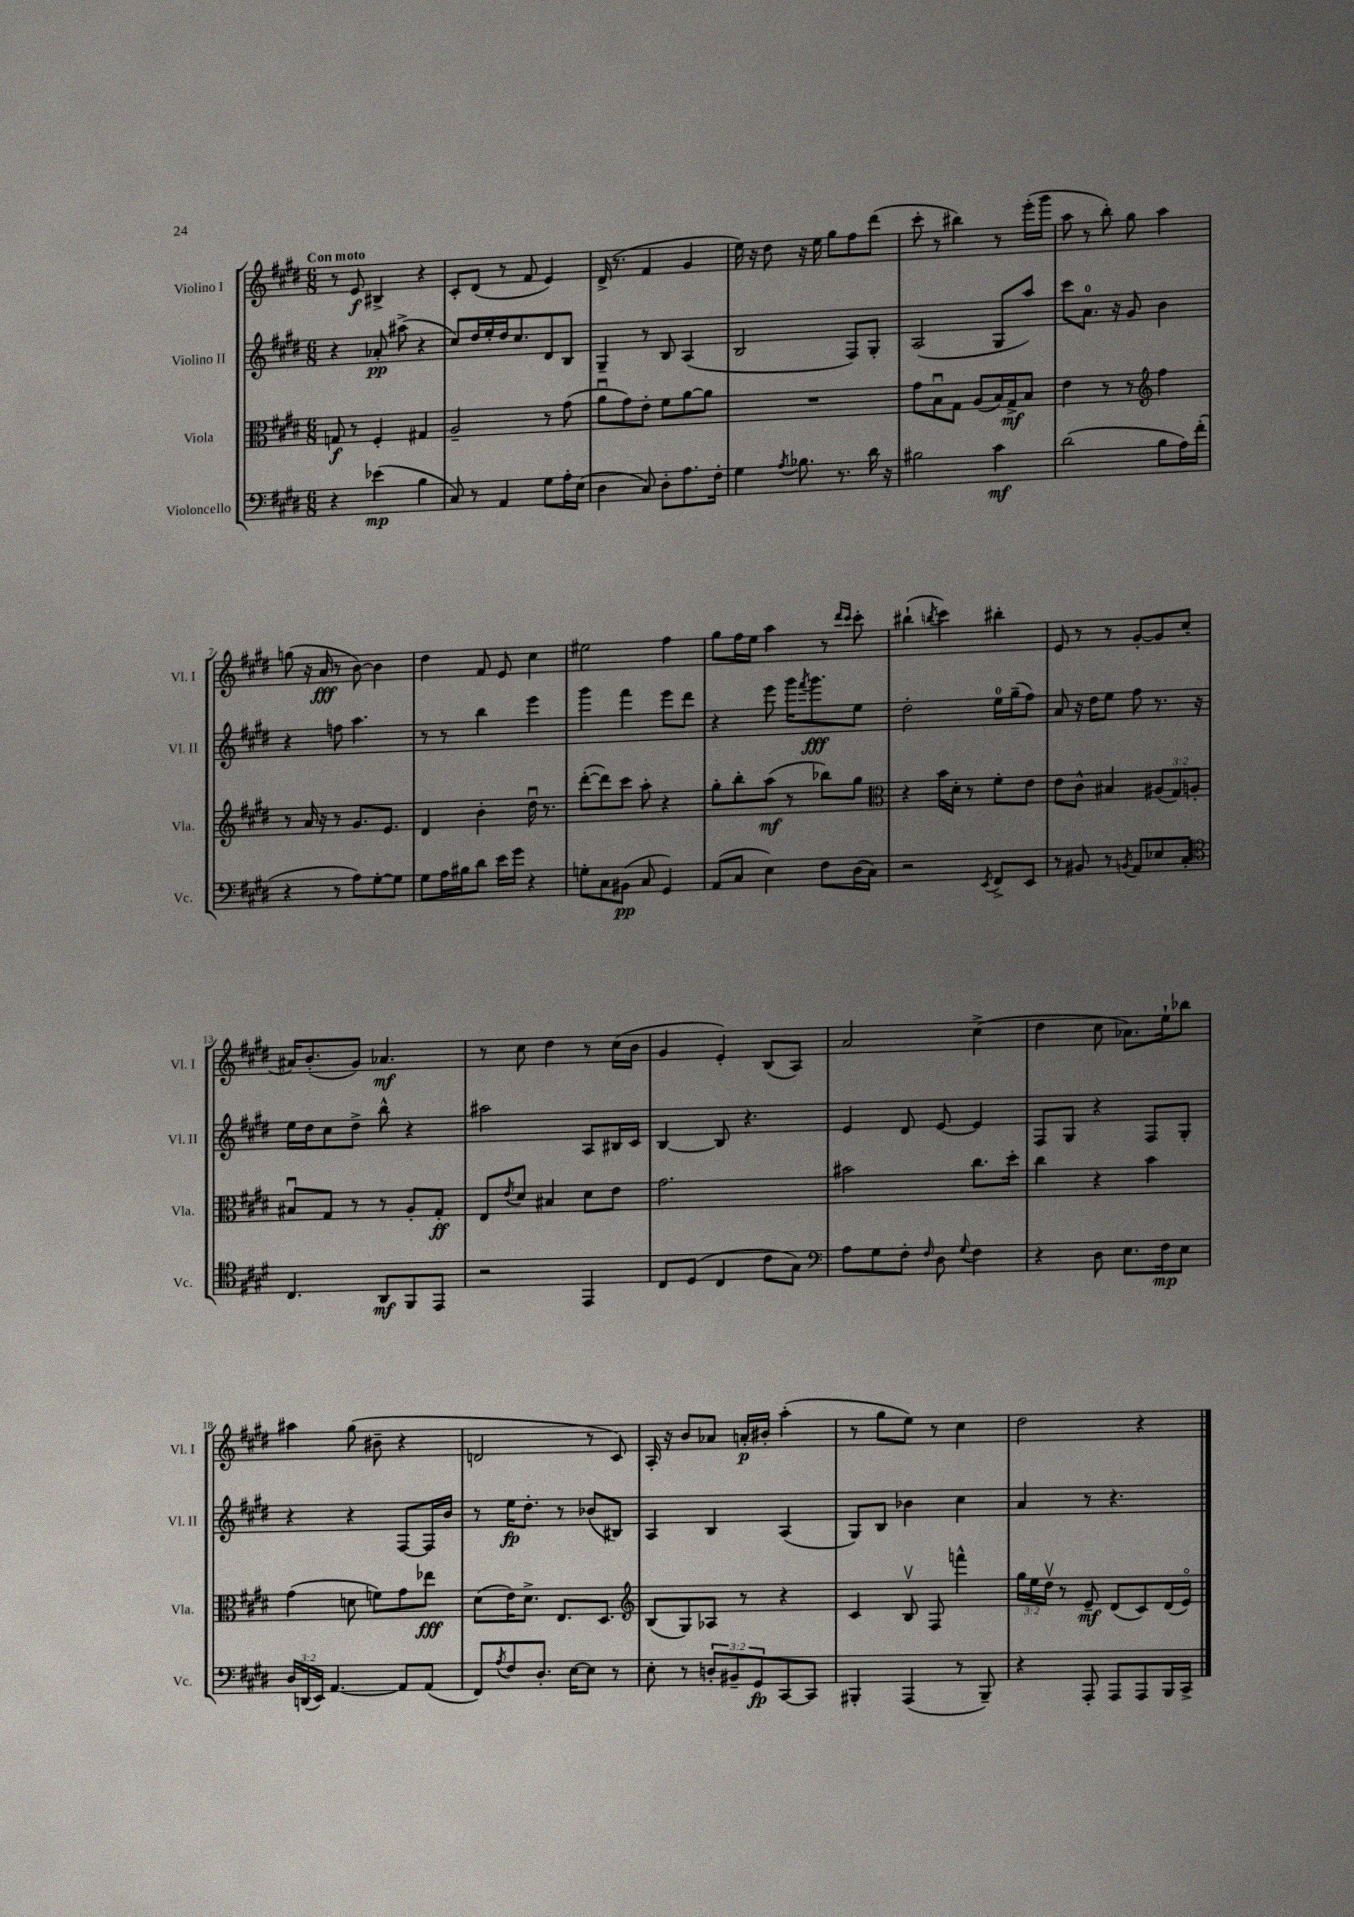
<<
\new StaffGroup <<
\new Staff = "s0" \with { instrumentName = "Violino I" shortInstrumentName = "Vl. I" } {
    \clef treble \key e \major \numericTimeSignature \time 6/8 \tempo "Con moto"
    r8 e'8\f bis4-> r4 |
    cis'8-. dis'8( r8 fis'8 e'4) |
    dis'16->( r8. fis'4 gis'4 |
    e''16) r16 dis''8 r16 e''16 gis''8 fis''8 dis'''8( |
    cis'''8-. r8 bis''4) r8 e'''16-.( gis'''16 |
    a''8 r8 b''8-.) gis''8 a''4 |
    g''8( r16 a'16\fff r8 b'8~) b'4 |
    dis''4 fis'8 e'8 cis''4 |
    eis''2 fis''4 |
    gis''8 fis''16 e''16 a''4 r8 \grace { dis'''16 cis'''16 } cis'''8-. |
    bis''4-!( \acciaccatura { b''8 } cis'''4) bis''4-. |
    e'8 r8 r8 gis'8~-. gis'8 cis''8( |
    ais'16) b'8.-.( gis'8) aes'4.\mf |
    r8 cis''8 dis''4 r8 cis''16( b'16 |
    gis'4 e'4-.) b8( a8) |
    a'2 cis''4->( |
    dis''4 cis''8 aes'8.) e''16-! bes''8 |
    ais''4 gis''8( bis'8-- r4 |
    d'2 r8 cis'8) |
    a16-. r16 b'8 aes'8 a'16-.\p bis'16-. a''4-.( |
    r8 gis''8 e''8) r8 cis''4 |
    dis''2 r4 \bar "|." |
}
\new Staff = "s1" \with { instrumentName = "Violino II" shortInstrumentName = "Vl. II" } {
    \clef treble \key e \major \numericTimeSignature \time 6/8
    r4 aes'8-.\pp ais''8->( r4 |
    cis''8) dis''16 e''16-. dis''16 cis''8. dis'8 b8 |
    gis4-- r8 b8 a4( |
    b2 fis8) gis8-. |
    a2( gis8 a''8) |
    cis'''8 a'8.-0 r16 gis'8 b'4 |
    r4 f''8 a''4. |
    r8 r8 b''4 e'''4 |
    gis'''4 fis'''4 e'''8 dis'''8 |
    r4 e'''8 gis'''16 \acciaccatura { fis'''8 } gis'''8.\fff e''8 |
    dis''2-. e''16-0 gis''16--( fis''8) |
    a'8 r16 dis''16 e''8 fis''8 r8. r16 |
    e''16 dis''16 cis''8 dis''8-> b''8-^ r4 |
    ais''2 a8 bis16 cis'16 |
    b4~ b8 r4. |
    e'4 dis'8 e'8~ e'4 |
    fis8 gis8 r4 fis8 gis8-. |
    r4 r4 fis8~ fis16 b'16 |
    r8 e''16\fp dis''8.-. r8 bes'8( bis8) |
    a4 b4 a4( |
    gis8) b8 bes'4 cis''4 |
    a'4 r8 r4. \bar "|." |
}
\new Staff = "s2" \with { instrumentName = "Viola" shortInstrumentName = "Vla." } {
    \clef alto \key e \major \numericTimeSignature \time 6/8 \override Staff.TupletNumber.text = #tuplet-number::calc-fraction-text
    g8\f r8 fis4-. gis4 |
    a2-- r8 gis'8( |
    a'8\downbow gis'8) e'8-. fis'8 a'8~ a'8 |
    R2. |
    gis'8 b8\downbow gis8 a8( b16) gis16->\mf b8 |
    e'4 r8 r8 \clef treble fis''4 |
    r8 a'16 r16 r8 gis'8. e'8. |
    dis'4 b'4-. dis''16\downbow r8. |
    dis'''8~-.( dis'''8) cis'''8 a''8-. r4 |
    gis''8-. b''8-. a''8\mf( r8 bes''8) gis''8 |
    \clef alto r4 b'16 dis'16-. r8 fis'8-. e'8 |
    e'8 cis'8-^ bis4 \tuplet 3/2 { ais8( gis8) a8-. } |
    bis8\downbow gis8 r8 r8 a8-. gis8-.\ff |
    e8 \acciaccatura { e'8 } dis'8 bis4 dis'8 e'8 |
    gis'2. |
    bis'2 cis''8. dis''16-. |
    cis''4 r4 b'4 |
    gis'4( d'8 f'8) gis'8 ees''8\fff |
    dis'8( e'16) dis'8.-> e8. dis8. |
    \clef treble b8( gis8) aes8 r8 r4 |
    cis'4 b8\upbow fis8 f'''4-^ |
    \tuplet 3/2 { gis''16 e''16 dis''16\upbow } r8 e'8--\mf dis'8( cis'8) dis'16( e'16\flageolet) \bar "|." |
}
\new Staff = "s3" \with { instrumentName = "Violoncello" shortInstrumentName = "Vc." } {
    \clef bass \key e \major \numericTimeSignature \time 6/8 \override Staff.TupletNumber.text = #tuplet-number::calc-fraction-text
    r4 ees'4\mp( b4 |
    cis8) r8 a,4 gis8 a16-. e16( |
    dis4 cis8) dis8-. a8. fis16-. |
    gis4 \acciaccatura { a8 } bes8. r8. dis'16 r16 |
    bis2 cis'4\mf |
    dis'2( b8 a16) fis'16-.( |
    r4 r8 a8) gis8~-. gis8 |
    gis8 a16 bis16 dis'8 e'16 gis'16 r4 |
    g8-. cis8 bis,8\pp( cis8 gis,4) |
    a,8( cis8 e4) fis8 dis16( cis16) |
    r2 \acciaccatura { e,8 } fis,8-> e,8 |
    r8 bis,8 r8 \acciaccatura { b,8 } a,8 ees8 cis8-. |
    \clef tenor cis4. a,8\mf fis,8 e,8 |
    r2 e,4 |
    cis8 dis8( cis4 cis'8 gis8) |
    \clef bass a8 gis8 fis8-. \grace { fis16 } dis8 \appoggiatura { gis8 } fis4 |
    r4 dis8 e8. fis16\mp e8 |
    \tuplet 3/2 { dis16 d,16( e,16) } a,4.~ a,8 a,8( |
    fis,8) \acciaccatura { a8 } fis8 dis8.-. e16~ e8 r8 |
    e8-. r8 \tuplet 3/2 { d8-. bis,8-- gis,8\fp } cis,8~ cis,8 |
    bis,,4-. a,,4( r8 bis,,8--) |
    r4 a,,8-. a,,8 a,,8 b,,16 cis,16-> \bar "|." |
}
>>
>>
